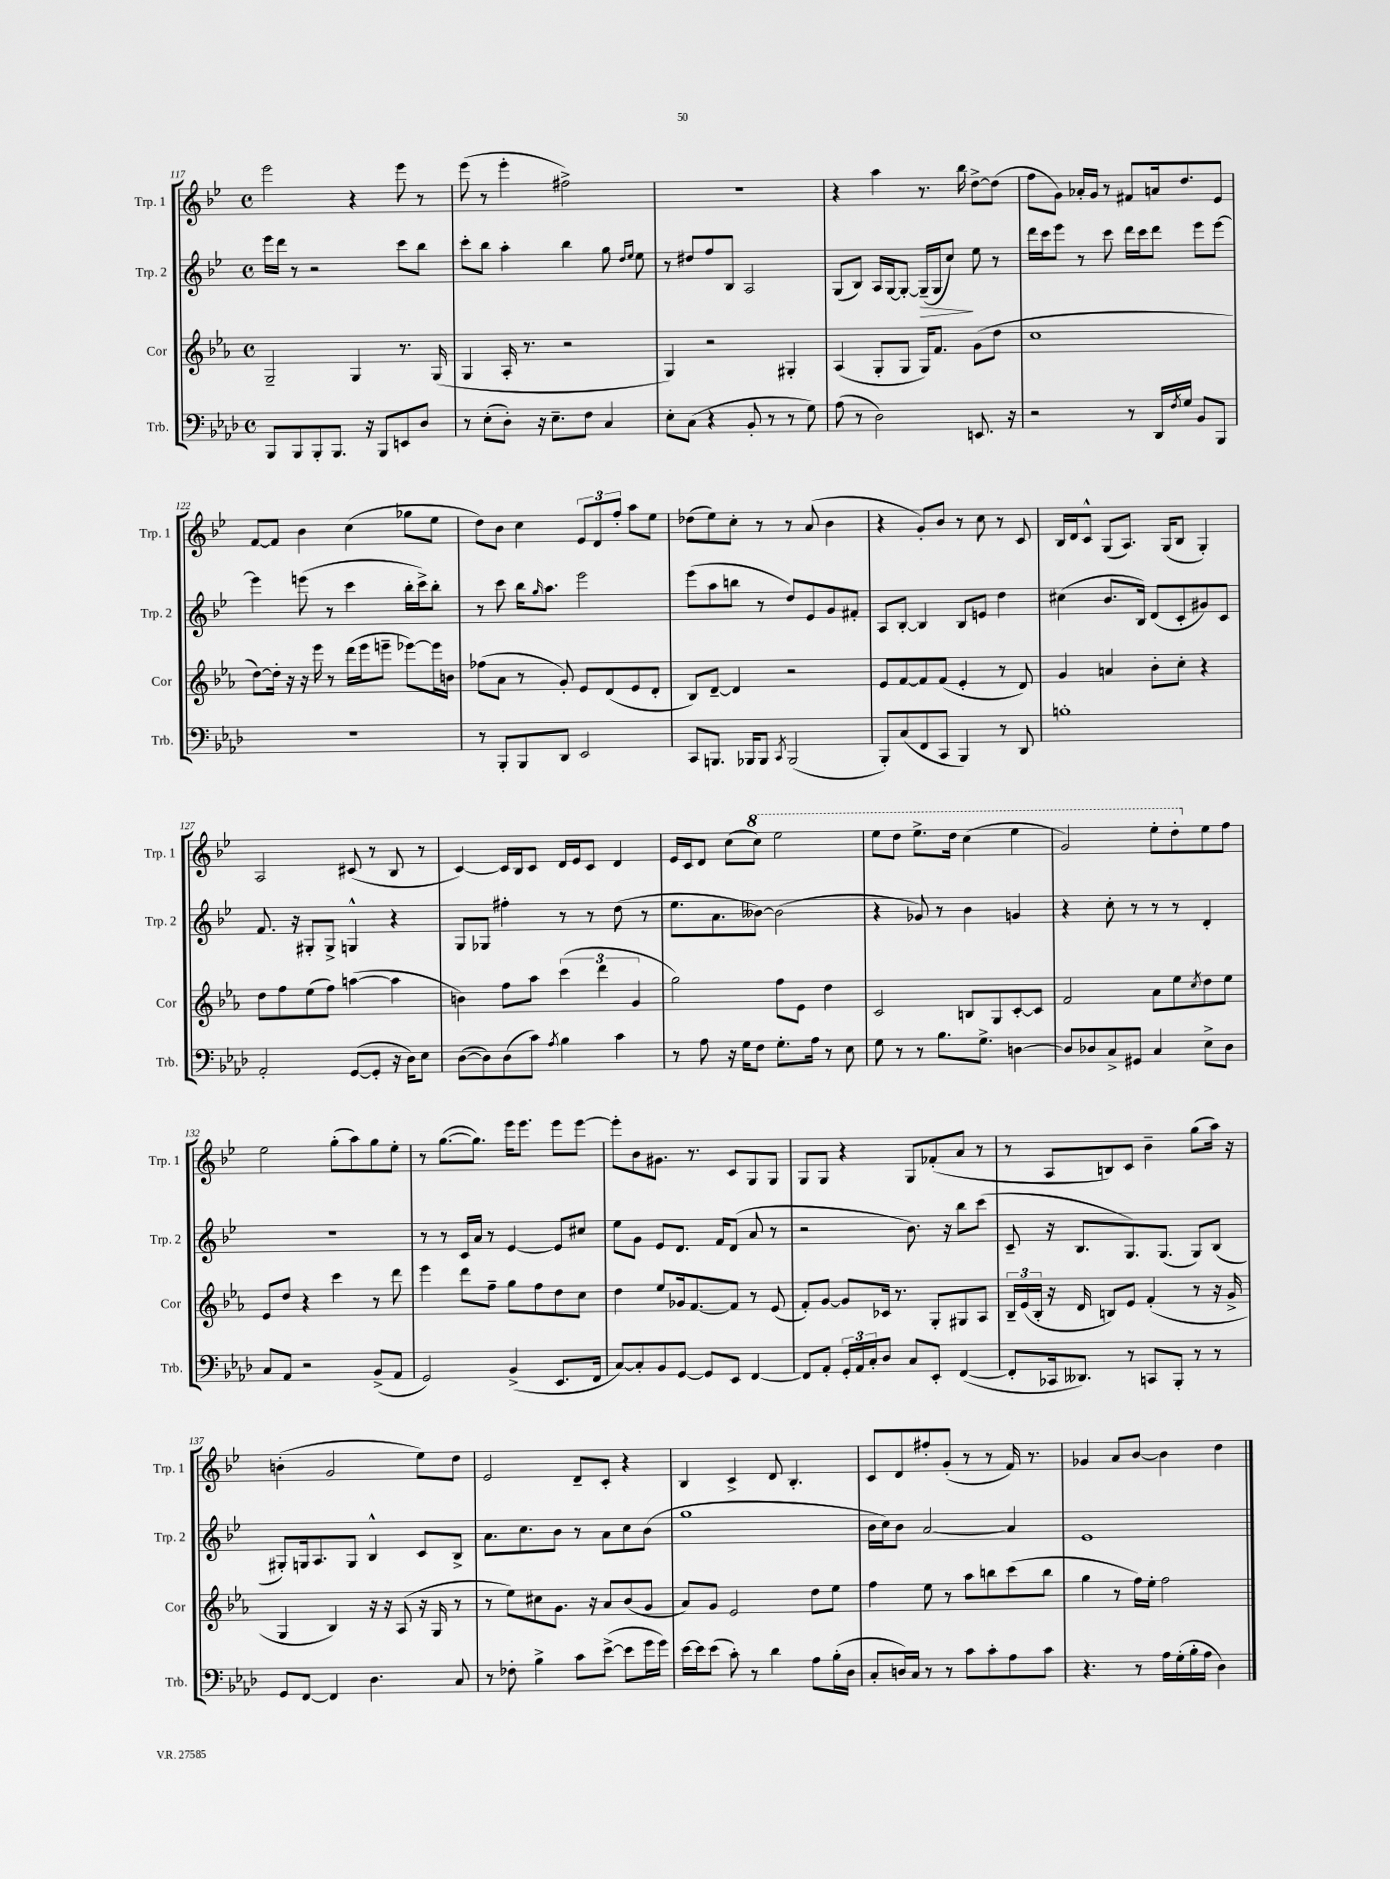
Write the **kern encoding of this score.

**kern	**kern	**kern	**dynam	**kern
*part4	*part3	*part2	*part2	*part1
*staff4	*staff3	*staff2	*staff2	*staff1
*I"Trb.	*I"Cor	*I"Trp. 2	*	*I"Trp. 1
*I'Trb.	*I'Cor	*I'Trp. 2	*	*I'Trp. 1
*clefF4	*clefG2	*clefG2	*	*clefG2
*k[b-e-a-d-]	*k[b-e-a-]	*k[b-e-]	*	*k[b-e-]
*M4/4	*M4/4	*M4/4	*	*M4/4
*met(c)	*met(c)	*met(c)	*	*met(c)
=117	=117	=117	=117	=117
8BBB-/L	2G~/	16eee-\LL	.	2eee-\
.	.	16ddd\JJ	.	.
8BBB-/	.	8r	.	.
8BBB-'/	.	2r	.	.
8.BBB-/J	.	.	.	.
.	4G/	.	.	4r
16r	.	.	.	.
8BBB-/L	.	.	.	.
8EEn/	8.r	8ccc\L	.	8eee-\
8D-/J	.	8bb-\J	.	8r
.	(16G/	.	.	.
=118	=118	=118	=118	=118
8r	4G/	8ccc'\L	.	(8eee-\
(8E-'\L	.	8bb-\J	.	8r
8D-'\J)	16A-'/	4aa'\	.	4eee-'\
.	8.r	.	.	.
16r	.	.	.	.
8.E-~\L	.	.	.	.
.	2r	4bb-\	.	2ff#X^\)
8F\J	.	.	.	.
4C/	.	8gg\	.	.
.	.	16qqdd/LL	.	.
.	.	16qqee-/JJ	.	.
.	.	8ee-\	.	.
=119	=119	=119	=119	=119
8E-'\L	4G/)	8r	.	1r
(8C\J	.	8dd#X/L	.	.
4r	2r	8ff/	.	.
.	.	8B-/J	.	.
8BB-'/	.	2A/	.	.
8r	.	.	.	.
8r	4G#X'/	.	.	.
8G\)	.	.	.	.
=120	=120	=120	=120	=120
(8A-\	(4A-/	(8G/L	.	4r
8r	.	8B-/J)	.	.
2D-\)	8G'/L	16A/LL	.	4aa\
.	.	[16G/J	.	.
.	8G/J	8G'/J_	.	.
!	!	!	!LO:HP:b	!
.	16G/KL)	(16G~/LL]	>	8.r
.	8.f/J	16G/J	.	.
.	.	8cc/J)	.	.
.	.	.	.	16bb-\
8.EEn/	(8g\L	8ee-\	]	[8dd^\L
.	8dd\J	8r	.	(8dd\J]
16r	.	.	.	.
=121	=121	=121	=121	=121
2r	1cc	16ddd\LL	.	8ff\L
.	.	16ccc\J	.	.
.	.	8eee-\J	.	8g\J)
.	.	8r	.	16a-X'/LL
.	.	.	.	16g/JJ
.	.	8ccc\	.	8r
8r	.	16ddd\LL	.	8f#X/L
.	.	16ccc\J	.	.
16DD-/LL	.	8ddd\J	.	16an/k
8qF/	.	.	.	.
16G/JJ	.	.	.	8.dd/
8BB-/L	.	8eee-\L	.	.
8BBB-/J	.	[8eee-\J	.	8e-/J
!!LO:LB:g=z
=122	=122	=122	=122	=122
1r	[8dd\L)	4eee-\]	.	[8f/L
.	16dd'\Jk]	.	.	8f/J]
.	16r	.	.	.
.	16r	(8eeen\	.	4b-\
.	16eee-\	.	.	.
.	8r	8r	.	.
.	(16ddd\LL	4ccc\	.	(4cc\
.	16eee-\J	.	.	.
.	8eeen~\J	.	.	.
.	[8eee-X\L)	16bb-'\LL	.	8gg-X\L
.	.	16ccc^\J)	.	.
.	16eee-\L]	8bb-'\J	.	8ee-\J
.	16bn\JJ	.	.	.
=123	=123	=123	=123	=123
8r	(8ff-X\L	8r	.	8dd\L)
8BBB-'/L	8a-\J	8ccc\	.	8b-\J
8BBB-/	8r	16bb-\KL	.	4cc\
.	.	16qqgg/	.	.
.	.	8.aa\J	.	.
8DD-/J	8g'/)	.	.	.
2EE-/	8e-/L	2eee-\	.	12e-/L
.	.	.	.	12d/
.	(8d/	.	.	.
.	.	.	.	12ff'/J
.	8e-/	.	.	8aa\L
.	8d'/J	.	.	8ee-\J
=124	=124	=124	=124	=124
8CC/L	8B-/L)	(8eee-\L	.	(8dd-X\L
8.BBBn/J	[8d~/J	8aa\	.	8ee-\)
.	4d/]	8bbn\J	.	8cc'\J
16BBB-X/KL	.	.	.	.
8BBB-/J	.	8r	.	8r
8qCC/	.	.	.	.
(2BBB-/	2r	8dd/L)	.	8r
.	.	8e-/	.	(8a/
.	.	8g/	.	4b-\
.	.	8f#X'/J	.	.
=125	=125	=125	=125	=125
8BBB-'/L)	8e-/L	8A/L	.	4r
(8C/	[8f/	[8B-'/J	.	.
8FF/	8f/]	4B-/]	.	8g'/L)
8CC/J	(8f/J	.	.	8b-/J
4BBB-/)	4e-'/	8B-/L	.	8r
.	.	8en/J	.	8cc\
8r	8r	4dd\	.	8r
8DD-/	8d/)	.	.	8c/
=126	=126	=126	=126	=126
1Bn'	4g/	(4cc#X\	.	16B-/LL
.	.	.	.	16d/J
.	.	.	.	8c^^/J
.	4an/	8.b-/L	.	(8G/L
.	.	.	.	8.A/J)
.	.	16B-/Jk)	.	.
.	8b-'\L	(8d/L	.	.
.	.	.	.	(16G/KL
.	8cc'\J	8c'/	.	8B-/J
.	4r	8g#X/)	.	4G'/)
.	.	8c/J	.	.
!!LO:LB:g=z
=127	=127	=127	=127	=127
2AA-'/	8dd\L	8.f/	.	2A/
.	8ff\	.	.	.
.	.	16r	.	.
.	(8ee-\	8G#X'/L	.	.
.	8ff\J)	8G#^/J	.	.
([8GG/L	([4aan\	4Gn^^/	.	(8c#X/
8GG'/J]	.	.	.	8r
16r	4aa\]	4r	.	8B-/
16D-\KL)	.	.	.	.
8E-\J	.	.	.	8r
=128	=128	=128	=128	=128
([8D-\L	4bn\)	8G/L	.	[4c/)
8D-\])	.	8G-X/J	.	.
(8D-\	8ff\L	4ff#X'\	.	16c/LL]
.	.	.	.	16B-/J
8c\J)	8aa-\J	.	.	8c/J
8qA-/	.	.	.	.
4B-\	(6ccc\	8r	.	16d/LL
.	.	.	.	16e-/J
.	.	8r	.	8c/J
.	6ddd\	.	.	.
4c\	.	(8dd\	.	4d/
.	6g/	.	.	.
.	.	8r	.	.
=129	=129	=129	=129	=129
8r	2gg\)	8.ee-\L	.	16e-/LL
.	.	.	.	16c/J
8A-\	.	.	.	8d/J
.	.	8.a\	.	.
16r	.	.	.	(8cc\L
16G\KL	.	.	.	.
*	*	*	*	*8va
8F\J	.	[8b--X\J)	.	8ccc\J)
8.G'\L	8ff\L	(2b--\]	.	2eee-\
.	8e-\J	.	.	.
16A-\Jk	.	.	.	.
8r	4dd\	.	.	.
8E-\	.	.	.	.
=130	=130	=130	=130	=130
8G\	2c/	4r	.	8eee-\L
8r	.	.	.	8ddd\J
8r	.	8g-X/)	.	8.eee-^\L
8.B-\L	.	8r	.	.
.	.	.	.	16ddd\Jk
.	8Bn/L	4b-\	.	(4ccc\
8.G^\J	.	.	.	.
.	8G/	.	.	.
[4Dn\	[8c'/	4gn/	.	4eee-\
.	8c/J]	.	.	.
=131	=131	=131	=131	=131
8D/L]	2f/	4r	.	2gg/)
8D-X/	.	.	.	.
8C^/	.	8cc'\	.	.
8GG#X/J	.	8r	.	.
4C/	8a-\L	8r	.	8eee-'\L
.	8ee-\	8r	.	8ddd'\
.	8qcc/	.	.	.
*	*	*	*	*X8va
8E-^\L	8dd\	4d'/	.	8ee-\
8D-\J	8ee-\J	.	.	8ff\J
!!LO:LB:g=z
=132	=132	=132	=132	=132
8C/L	8e-/L	1r	.	2ee-\
8AA-/J	8dd/J	.	.	.
2r	4r	.	.	.
.	4ccc\	.	.	(8gg'\L
.	.	.	.	8aa\)
(8BB-^/L	8r	.	.	8gg\
8AA-/J	8ddd\	.	.	8ee-'\J
=133	=133	=133	=133	=133
2GG/)	4eee-\	8r	.	8r
.	.	8r	.	([8.gg\L
.	8ddd\L	16c/LL	.	.
.	.	16a/JJ	.	8.gg\J])
.	8ff~\J	8r	.	.
(4BB-^/	8gg\L	[4e-/	.	16eee-\KL
.	.	.	.	8.eee-\J
.	8ff\	.	.	.
8.EE-/L	8dd\	8e-/L]	.	8eee-\L
.	8cc\J	8cc#X/J	.	[8eee-\J
16FF/Jk	.	.	.	.
=134	=134	=134	=134	=134
[8C/L)	4dd\	8ee-\L	.	8eee-'\L]
8C'/]	.	8g\J	.	8b-\
8BB-/	8ee-/L	8e-/L	.	8.g#X\J
[8GG/J	16g-X/k	8.d/J	.	.
.	[8.f/	.	.	8.r
8GG/L]	.	.	.	.
.	.	16f/KL	.	.
8EE-/J	8f/J]	(8d/J	.	8c/L
[4FF/	8r	8a/	.	8G/
.	(8e-/	8r	.	8G/J
=135	=135	=135	=135	=135
8FF/L]	8f'/L)	2r	.	8G/L
8AA-'/J	[8g/J	.	.	8G/J
24GG'/LL	8g/L]	.	.	4r
24AA-/	.	.	.	.
24C'/J	.	.	.	.
8D-/J	16c-X/Jk	.	.	.
.	8.r	.	.	.
8C/L	.	8.b-\)	.	8G/L
8EE-'/J	8G'/L	.	.	(8f-X'/
.	.	16r	.	.
([4FF/	8G#X/	8bb-\L	.	8a/J
.	8A-/J	(8ccc\J	.	8r
=136	=136	=136	=136	=136
8FF'/L]	24B-~/LL	8c~/	.	8r
.	(24e-/	.	.	.
.	24B-'/JJ	.	.	.
16CC-X/k	16r	16r	.	8A/L
8.DD--X/J)	16d/	8.B-/L	.	.
.	8Bn/L)	.	.	8Bn/)
8r	8e-/J	8.G/)	.	8c/J
8CCn/L	(4f'/	.	.	4b-~\
.	.	(8.G/J	.	.
8BBB-'/J	.	.	.	.
8r	8r	8G/L)	.	(8gg\L
8r	16r	(8B-/J	.	16aa\Jk)
.	16g^/	.	.	16r
!!LO:LB:g=z
=137	=137	=137	=137	=137
8GG/L	4G/	8G#X'/L)	.	(4bn'\
[8FF/J	.	16Gn/k	.	.
.	.	8.A/	.	.
4FF/]	4B-/)	.	.	2g/
.	.	8G/J	.	.
4.D-\	16r	4B-^^/	.	.
.	16r	.	.	.
.	(8A-/	.	.	.
.	16r	8c/L	.	8ee-\L)
.	16G/	.	.	.
8C/	8r	8B-^/J	.	8dd\J
=138	=138	=138	=138	=138
8r	8r	8.a\L	.	2e-/
8F-X'\	8ee-\L)	.	.	.
.	.	8.cc\	.	.
4B-^\	8cc#X\	.	.	.
.	8.g\J	8b-\J	.	.
8c\L	.	8r	.	8d~/L
.	16r	.	.	.
([8e-^\J	8a-/L	8a\L	.	8c'/J
8e-\L]	(8b-/	8cc\	.	4r
16g\L	8g/J	(8b-\J	.	.
16g\JJ)	.	.	.	.
=139	=139	=139	=139	=139
[16e-\LL	8a-/L)	1gg	.	4B-/
16e-\J]	.	.	.	.
(8e-\J	8g/J	.	.	.
8c'\)	2e-/	.	.	4c^/
8r	.	.	.	.
4d-\	.	.	.	8d/
.	.	.	.	4.B-'/
8A-\L	8dd\L	.	.	.
(16B-'\L	8ee-\J	.	.	.
16D-\JJ	.	.	.	.
=140	=140	=140	=140	=140
8C'/L	4ff\	16b-\LL	.	8c/L
.	.	16cc\J)	.	.
16Dn/L)	.	8b-\J	.	8d/
16C/JJ	.	.	.	.
8r	8ee-\	[2a/	.	8ff#X'/
8r	8r	.	.	(8g'/J
8c\L	8aa-\L	.	.	8r
8c'\	8bbn\	.	.	8r
8A-\	(8ccc\	4a/]	.	16f/)
.	.	.	.	8.r
8c\J	8bb\J	.	.	.
=141	=141	=141	=141	=141
4.r	4gg\	1e-	.	4g-X/
.	8r	.	.	8a/L
8r	16ff\LL)	.	.	[8b-/J
.	16ee-'\JJ	.	.	.
16A-\LL	2ff\	.	.	4b-\]
(16G'\	.	.	.	.
16B-'\	.	.	.	.
16A-\JJ	.	.	.	.
4D-\)	.	.	.	4dd\
==	==	==	==	==
*-	*-	*-	*-	*-
